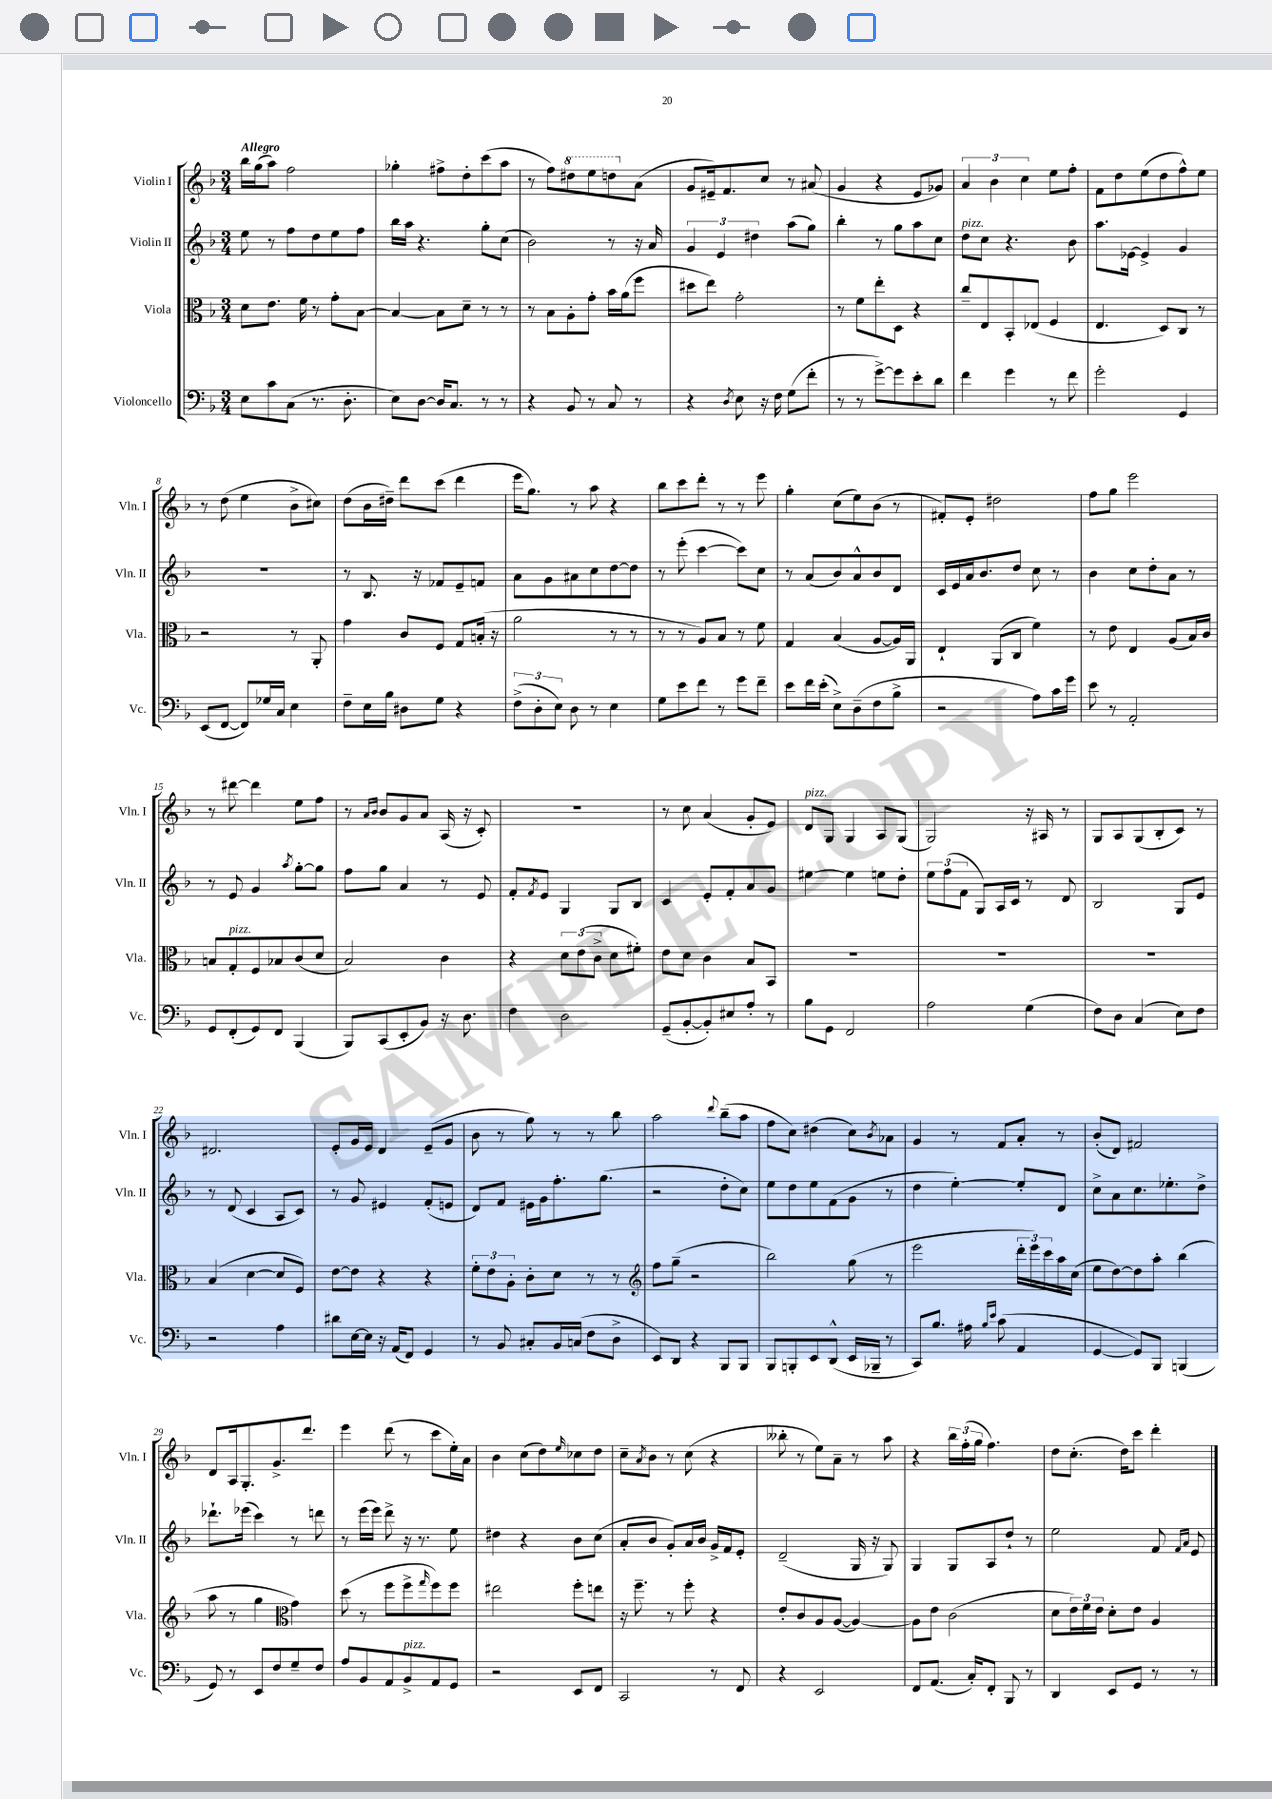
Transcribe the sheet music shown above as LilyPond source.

<<
\new StaffGroup <<
\new Staff = "s0" \with { instrumentName = "Violin I" shortInstrumentName = "Vln. I" } {
    \clef treble \key f \major \numericTimeSignature \time 3/4 \tempo "Allegro"
    bes''16 g''16( a''8) f''2 |
    ges''4-. fis''8-> d''8-. c'''8( a''8 |
    r8 f''8) \ottava #1 dis'''8 e'''8 d'''8 \ottava #0 a'8( |
    g'8 eis'16--) f'8. c''8 r8 ais'8( |
    g'4 r4 e'8 ges'8) |
    \tuplet 3/2 { a'4 bes'4 c''4 } e''8 f''8-. |
    f'8 d''8 e''8( d''8 f''8-^) e''8 |
    r8 d''8( e''4 bes'8-> cis''8) |
    d''8( bes'16 dis''16--) d'''8 c'''8( d'''4 |
    e'''16 g''8.) r8 a''8 r4 |
    bes''8 c'''8 d'''8-. r8 r8 e'''8 |
    g''4-. c''8( e''8) bes'8( r8 |
    fis'8-.) e'8-. dis''2 |
    f''8 g''8 e'''2 |
    r8 dis'''8~ dis'''4 e''8 f''8 |
    r8 \grace { a'16 bes'16 } bes'8 g'8 a'8 a16( r16 c'8-.) |
    R2. |
    r8 c''8 a'4( g'8-. e'8) |
    d'8^\markup { \italic "pizz." } g8 g4 a8 g8( |
    g2) r16 ais16 r8 |
    g8 a8 g8( bes8-. c'8) r8 |
    dis'2. |
    e'8-. g'16 e'16 d'4 e'8--( g'8 |
    bes'8 r8 g''8) r8 r8 bes''8 |
    a''2 \appoggiatura { d'''8 } bes''8--( a''8 |
    f''8 c''8) dis''4( c''8) \acciaccatura { bes'8 } aes'8 |
    g'4 r8 f'8 a'8-. r8 |
    bes'8-.( d'8) fis'2 |
    d'8 a16 g8.-. g'8.-> d'''8. |
    e'''4 d'''8( r8 c'''8 e''16-.) a'16 |
    bes'4 c''8( d''8) \grace { e''16 } ces''8 d''8 |
    c''8-- \acciaccatura { a'8 } bes'8 r8 c''8( r4 |
    beses''8-. r8 e''8) a'8-- r8 a''8 |
    r4 \tuplet 3/2 { bes''16 f''16-.( g''16 } f''4.) |
    d''8 c''8.-.( d''16) c'''8 d'''4-. \bar "|." |
}
\new Staff = "s1" \with { instrumentName = "Violin II" shortInstrumentName = "Vln. II" } {
    \clef treble \key f \major \numericTimeSignature \time 3/4
    e''8 r8 f''8 d''8 e''8 f''8 |
    bes''16 a''16 r4. g''8-. c''8( |
    bes'2) r8 r16 a'16 |
    \tuplet 3/2 { g'4 e'4 dis''4 } a''8( g''8) |
    bes''4-. r8 g''8 a''8 c''8 |
    d''8^\markup { \italic "pizz." } c''8 r4. bes'8 |
    a''8. ees'16~ ees'4-> g'4 |
    R2. |
    r8 bes8. r16 fes'8 e'8-- f'8 |
    a'8 g'8 ais'8 c''8 d''8~ d''8 |
    r8 e'''8-.( c'''4~ c'''8) c''8 |
    r8 a'8( bes'8) a'8-^ bes'8 d'8 |
    c'16 e'16 a'16 bes'8. d''8 c''8 r8 |
    bes'4 c''8 d''8-. a'8 r8 |
    r8 e'8 g'4 \acciaccatura { a''8 } g''8~-. g''8 |
    f''8 g''8 a'4 r8 e'8 |
    f'8-. \acciaccatura { f'8 } e'8 g4 g8 bes8 |
    c'4 e'8-. f'8-. a'8 g'8 |
    eis''4~ eis''4 e''8 d''8-. |
    \tuplet 3/2 { e''8 f''8( f'8 } g8) a16 c'16 r8 d'8 |
    bes2 g8 e'8 |
    r8 d'8( c'4 a8 c'8) |
    r8 g'8 eis'4 f'8-.( e'8 |
    d'8) f'8 eis'16 g'16 f''8.-. g''8.( |
    r2 d''8-. c''8) |
    e''8 d''8 e''8 f'8( g'8 r8 |
    d''4 e''4~-.) e''8-. d'8 |
    c''8-> a'8 c''8. ees''8.-. d''8-> |
    des'''8.-! ees'''16( c'''4) r8 d'''8 |
    r8 e'''16( e'''16) d'''8-> r16 r8. e''8 |
    dis''4 r4 bes'8 c''8( |
    a'8-. bes'8 g'8-.) a'16 bes'16 g'16-> f'16 e'8-. |
    d'2--( g16 r16 g8) |
    g4 g8 a8 d''8-! r8 |
    e''2 f'8 \grace { f'16 a'16 } e'8 \bar "|." |
}
\new Staff = "s2" \with { instrumentName = "Viola" shortInstrumentName = "Vla." } {
    \clef alto \key f \major \numericTimeSignature \time 3/4
    d'8 e'8. f'16 r8 g'8-. bes8~ |
    bes4~ bes8 d'8-- r8 r8 |
    r8 bes8 a8-. g'8-. bes'16 a'16( f''8 |
    dis''8 e''8) g'2-. |
    r8 f'8 e''8-. d8 r4 |
    c''8-- e8 bes,8-. ees8( f4 |
    e4. d8) c8 r8 |
    r2 r8 a,8-. |
    g'4 c'8 f8 g8 b16-.( r16 |
    a'2 r8 r8 |
    r8 r8 a8) bes8 r8 f'8 |
    g4 bes4( a8~ a16) a,16 |
    e4-! a,8( c8 f'4) |
    r8 e'8 e4 a8( bes16) c'16 |
    b8 g8-.^\markup { \italic "pizz." } f8 bes8 c'8( d'8 |
    bes2) c'4 |
    r4 \tuplet 3/2 { d'8 e'8( c'8-> } d'8 fis'8-.) |
    e'8 d'8 c'4 bes8 bes,8 |
    R2. |
    R2. |
    R2. |
    bes4( d'4~ d'8 f8) |
    e'8~ e'8 r4 r4 |
    \tuplet 3/2 { f'8-. e'8 a8-. } c'8-. d'8 r8 r8 |
    \clef treble f''8 g''8--( r2 |
    bes''2) g''8( r8 |
    e'''2 \tuplet 3/2 { d'''16-. e'''16) c'''16 } a''16 c''16( |
    e''8 d''8~) d''8 a''8-. bes''4( |
    a''8 r8 g''4 \clef alto g'4) |
    d''8( r8 f''8 f''8-> \grace { g''16 } f''8) f''8 |
    eis''2 f''8-. e''8 |
    r16 f''8.-- r8 f''8-. r4 |
    e'8-. c'8 a8 a8~( a4~) |
    a8 e'8 c'2( |
    d'8 \tuplet 3/2 { e'16) f'16 e'16 } d'8-. e'8 a4 \bar "|." |
}
\new Staff = "s3" \with { instrumentName = "Violoncello" shortInstrumentName = "Vc." } {
    \clef bass \key f \major \numericTimeSignature \time 3/4
    e8 c'8 c8( r8. d8.-. |
    e8) d8~ d16 c8. r8 r8 |
    r4 bes,8 r8 c8 r8 |
    r4 \acciaccatura { d8 } e8 r16 f16 g8( f'8-. |
    r8 r8 g'8~->) g'8 e'8-. d'8 |
    f'4 g'4 r8 f'8 |
    g'2-. g,4 |
    e,8( f,8~ f,8) ges16 c16 e4 |
    f8-- e16 bes16 dis8 g8 r4 |
    \tuplet 3/2 { f8->( d8-. e8) } d8 r8 e4 |
    g8 e'8 f'8 r8 g'8 f'8-- |
    e'8 f'16 e'16-.( e8->) d8--( f8 bes8-> |
    r2 a8) c'16 g'16 |
    e'8 r8 a,2-. |
    g,8 f,8-.( g,8) f,8 bes,,4( |
    bes,,8) c,8( e,8-. bes,8) r16 d8. |
    f4 d2 |
    g,8--( bes,8~-. bes,8-.) eis8 a8-. r8 |
    bes8 g,8 f,2 |
    a2 g4( |
    f8) d8 c4( e8) f8 |
    r2 a4 |
    dis'8 e16~ e16 r16 a,16( f,8) g,4 |
    r8 bes,8 cis8-. bes,16 c16( f8 d8-> |
    e,8) d,8 r4 bes,,8 bes,,8 |
    bes,,8 b,,8-. e,8 d,8-^( e,16 bes,,16-- r8 |
    c,8) bes8. ais16 \grace { bes16 e'16 } c'8( a,4 |
    g,4~ g,8) bes,,8 b,,4( |
    g,8) r8 e,8 f8 g8-- f8 |
    a8 bes,8 a,8 bes,8->^\markup { \italic "pizz." } a,8 g,8 |
    r2 e,8 f,8 |
    c,2 r8 f,8 |
    r4 e,2 |
    f,8 a,8.( c16-.) f,8-. bes,,8 r8 |
    d,4 e,8 g,8 r8 r8 \bar "|." |
}
>>
>>
